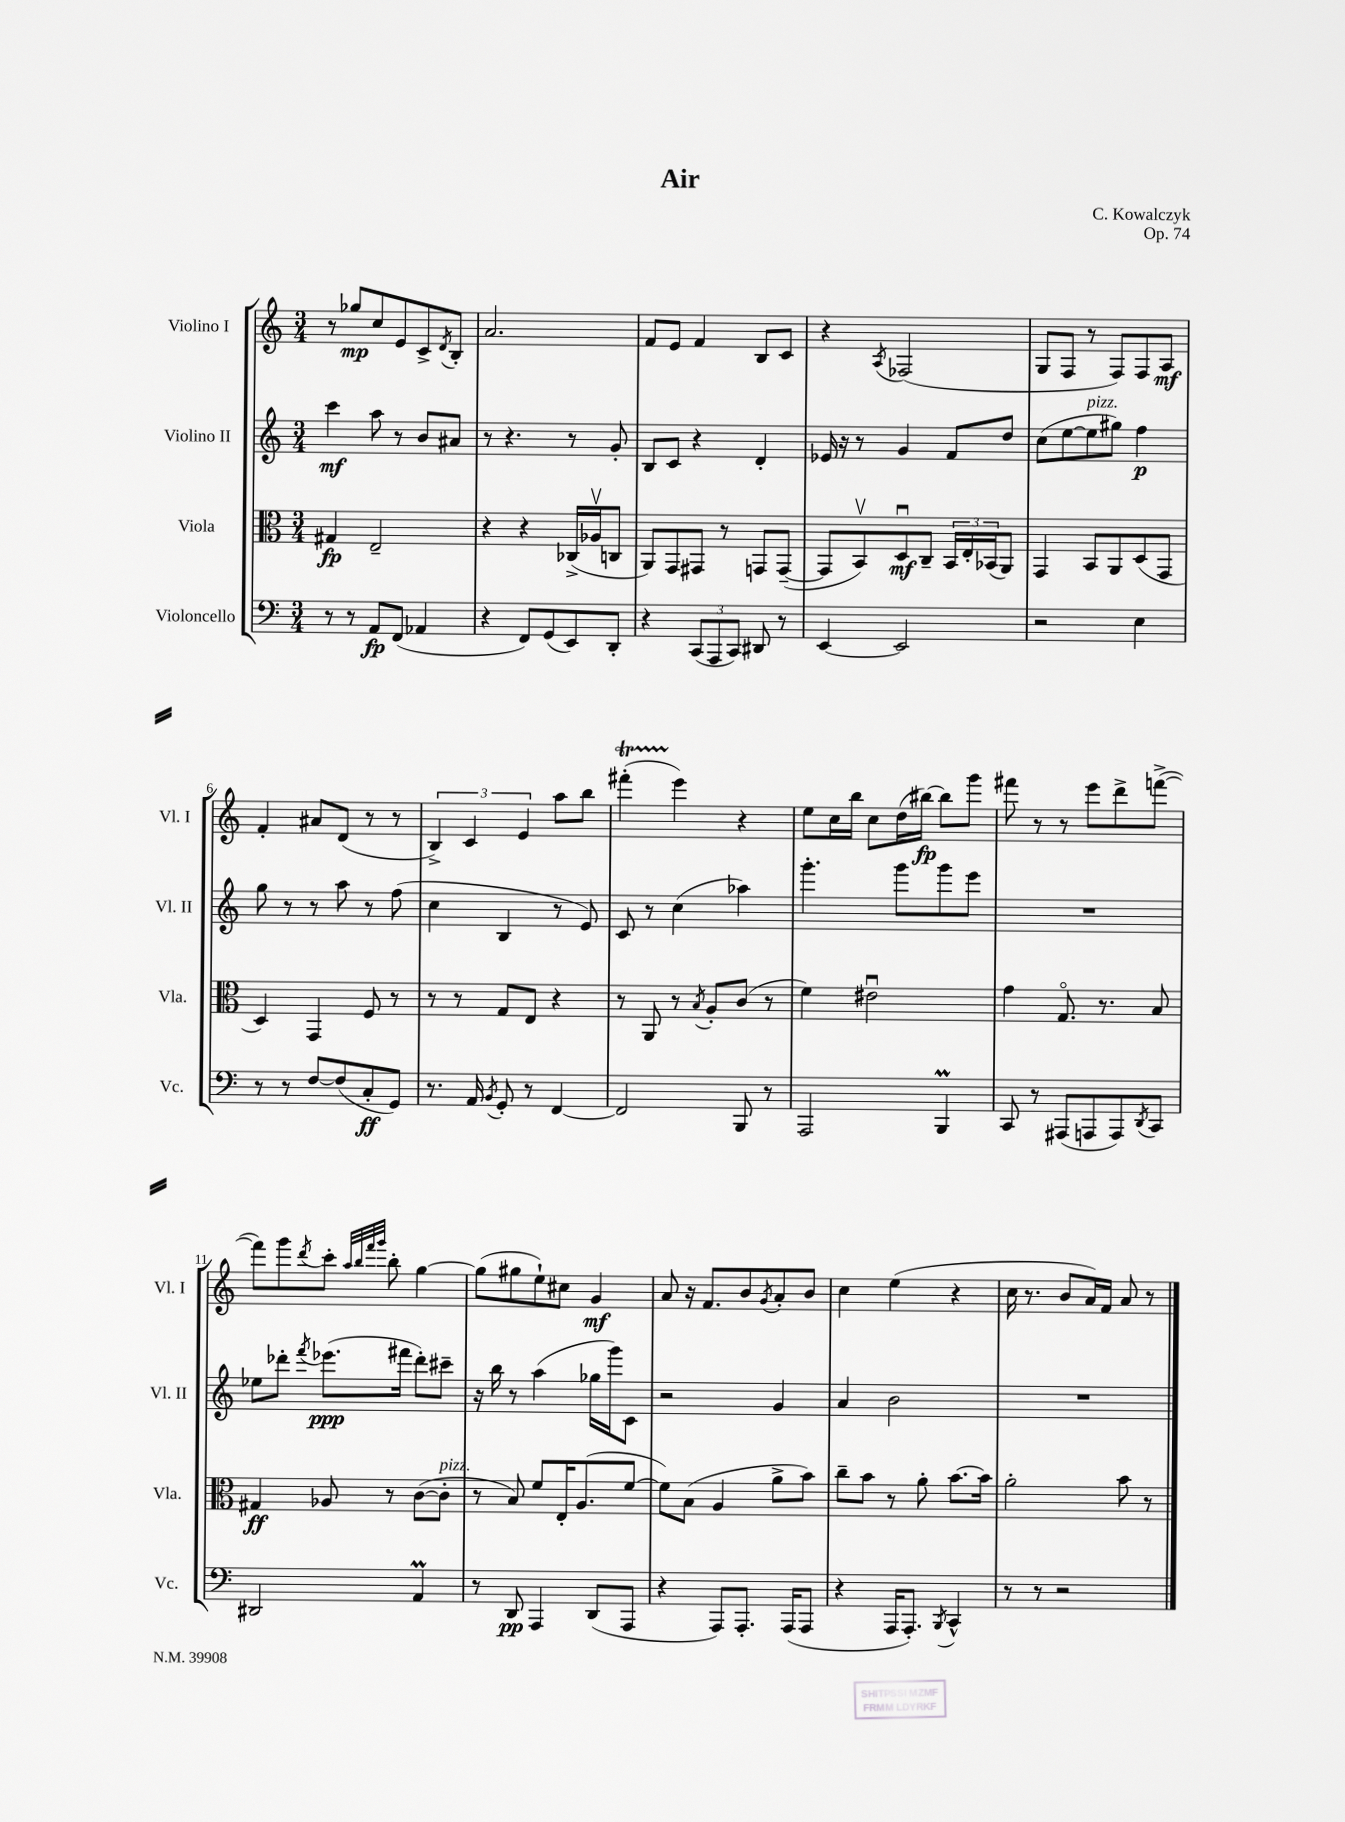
\header { title = "Air" composer = "C. Kowalczyk" opus = "Op. 74" }
<<
\new StaffGroup <<
\new Staff = "s0" \with { instrumentName = "Violino I" shortInstrumentName = "Vl. I" } {
    \clef treble \key c \major \numericTimeSignature \time 3/4
    r8 ges''8\mp c''8 e'8 c'8-> \acciaccatura { d'8 } b8-. |
    a'2. |
    f'8 e'8 f'4 b8 c'8 |
    r4 \acciaccatura { a8 } fes2( |
    g8 f8 r8 f8) f8 a8\mf |
    f'4-. ais'8 d'8( r8 r8 |
    \tuplet 3/2 { b4->) c'4 e'4 } a''8 b''8 |
    fis'''4-.\startTrillSpan( e'''4\stopTrillSpan) r4 |
    e''8 c''16 b''16 c''8 d''16( bis''16~\fp) bis''8 g'''8 |
    fis'''8 r8 r8 e'''8 d'''8-> f'''8~->( |
    f'''8) g'''8 \acciaccatura { d'''8 } c'''8-. \grace { a''32 b''32 f'''32 g'''32 } b''8-. g''4~ |
    g''8( gis''8 e''8-!) cis''8 g'4\mf |
    a'8 r16 f'8. b'8 \acciaccatura { g'8 } a'8-. b'8 |
    c''4 e''4( r4 |
    c''16 r8. b'8 a'16) f'16 a'8 r8 \bar "|." |
}
\new Staff = "s1" \with { instrumentName = "Violino II" shortInstrumentName = "Vl. II" } {
    \clef treble \key c \major \numericTimeSignature \time 3/4
    c'''4\mf a''8 r8 b'8 ais'8 |
    r8 r4. r8 g'8-. |
    b8 c'8 r4 d'4-. |
    ees'16 r16 r8 g'4 f'8 d''8 |
    c''8( e''8~ e''8^\markup { \italic "pizz." } gis''8) f''4\p |
    g''8 r8 r8 a''8 r8 f''8( |
    c''4 b4 r8 e'8) |
    c'8 r8 c''4( aes''4) |
    g'''4.-. g'''8 g'''8 e'''8 |
    R2. |
    ees''8 des'''8-. \acciaccatura { f'''8 } ees'''8.\ppp( fis'''16 des'''8-.) cis'''8-- |
    r16 b''16 r8 a''4( ges''16 g'''16) c'8 |
    r2 g'4 |
    a'4 b'2 |
    R2. \bar "|." |
}
\new Staff = "s2" \with { instrumentName = "Viola" shortInstrumentName = "Vla." } {
    \clef alto \key c \major \numericTimeSignature \time 3/4
    gis4\fp e2-- |
    r4 r4 ces16->( aes16\upbow c8 |
    a,8) g,8 gis,8 r8 g,8 g,8~--( |
    g,8 b,8\upbow) d8\downbow\mf c8-- \tuplet 3/2 { b,16 e16-. bes,16( } a,8) |
    g,4 b,8 a,8 d8( g,8 |
    d4) g,4 f8 r8 |
    r8 r8 g8 e8 r4 |
    r8 a,8 r8 \acciaccatura { b8 } a8-. c'8( r8 |
    f'4) eis'2\downbow |
    g'4 g8.\flageolet r8. b8 |
    gis4\ff aes8 r8 c'8~( c'8-.^\markup { \italic "pizz." } |
    r8 b8) f'8 e16-. a8.( f'8~ |
    f'8) b8( a4 a'8-> b'8) |
    c''8-- b'8 r8 a'8-. b'8.~ b'16 |
    a'2-. b'8 r8 \bar "|." |
}
\new Staff = "s3" \with { instrumentName = "Violoncello" shortInstrumentName = "Vc." } {
    \clef bass \key c \major \numericTimeSignature \time 3/4
    r8 r8 a,8\fp f,8( aes,4 |
    r4 f,8) g,8( e,8) d,8-. |
    r4 \tuplet 3/2 { c,8( a,,8 c,8) } dis,8 r8 |
    e,4~ e,2 |
    r2 e4 |
    r8 r8 f8~ f8( c8-.\ff g,8) |
    r8. a,16 \acciaccatura { b,8 } g,8-. r8 f,4~ |
    f,2 b,,8 r8 |
    a,,2 b,,4\prall |
    c,8 r8 ais,,8( a,,8 a,,8) \acciaccatura { d,8 } c,8 |
    dis,2 a,4\prall |
    r8 d,8\pp a,,4 d,8( a,,8 |
    r4 a,,8) a,,8.-. a,,16( a,,8 |
    r4 a,,16 a,,8.-.) \acciaccatura { b,,8 } c,4-^ |
    r8 r8 r2 \bar "|." |
}
>>
>>
